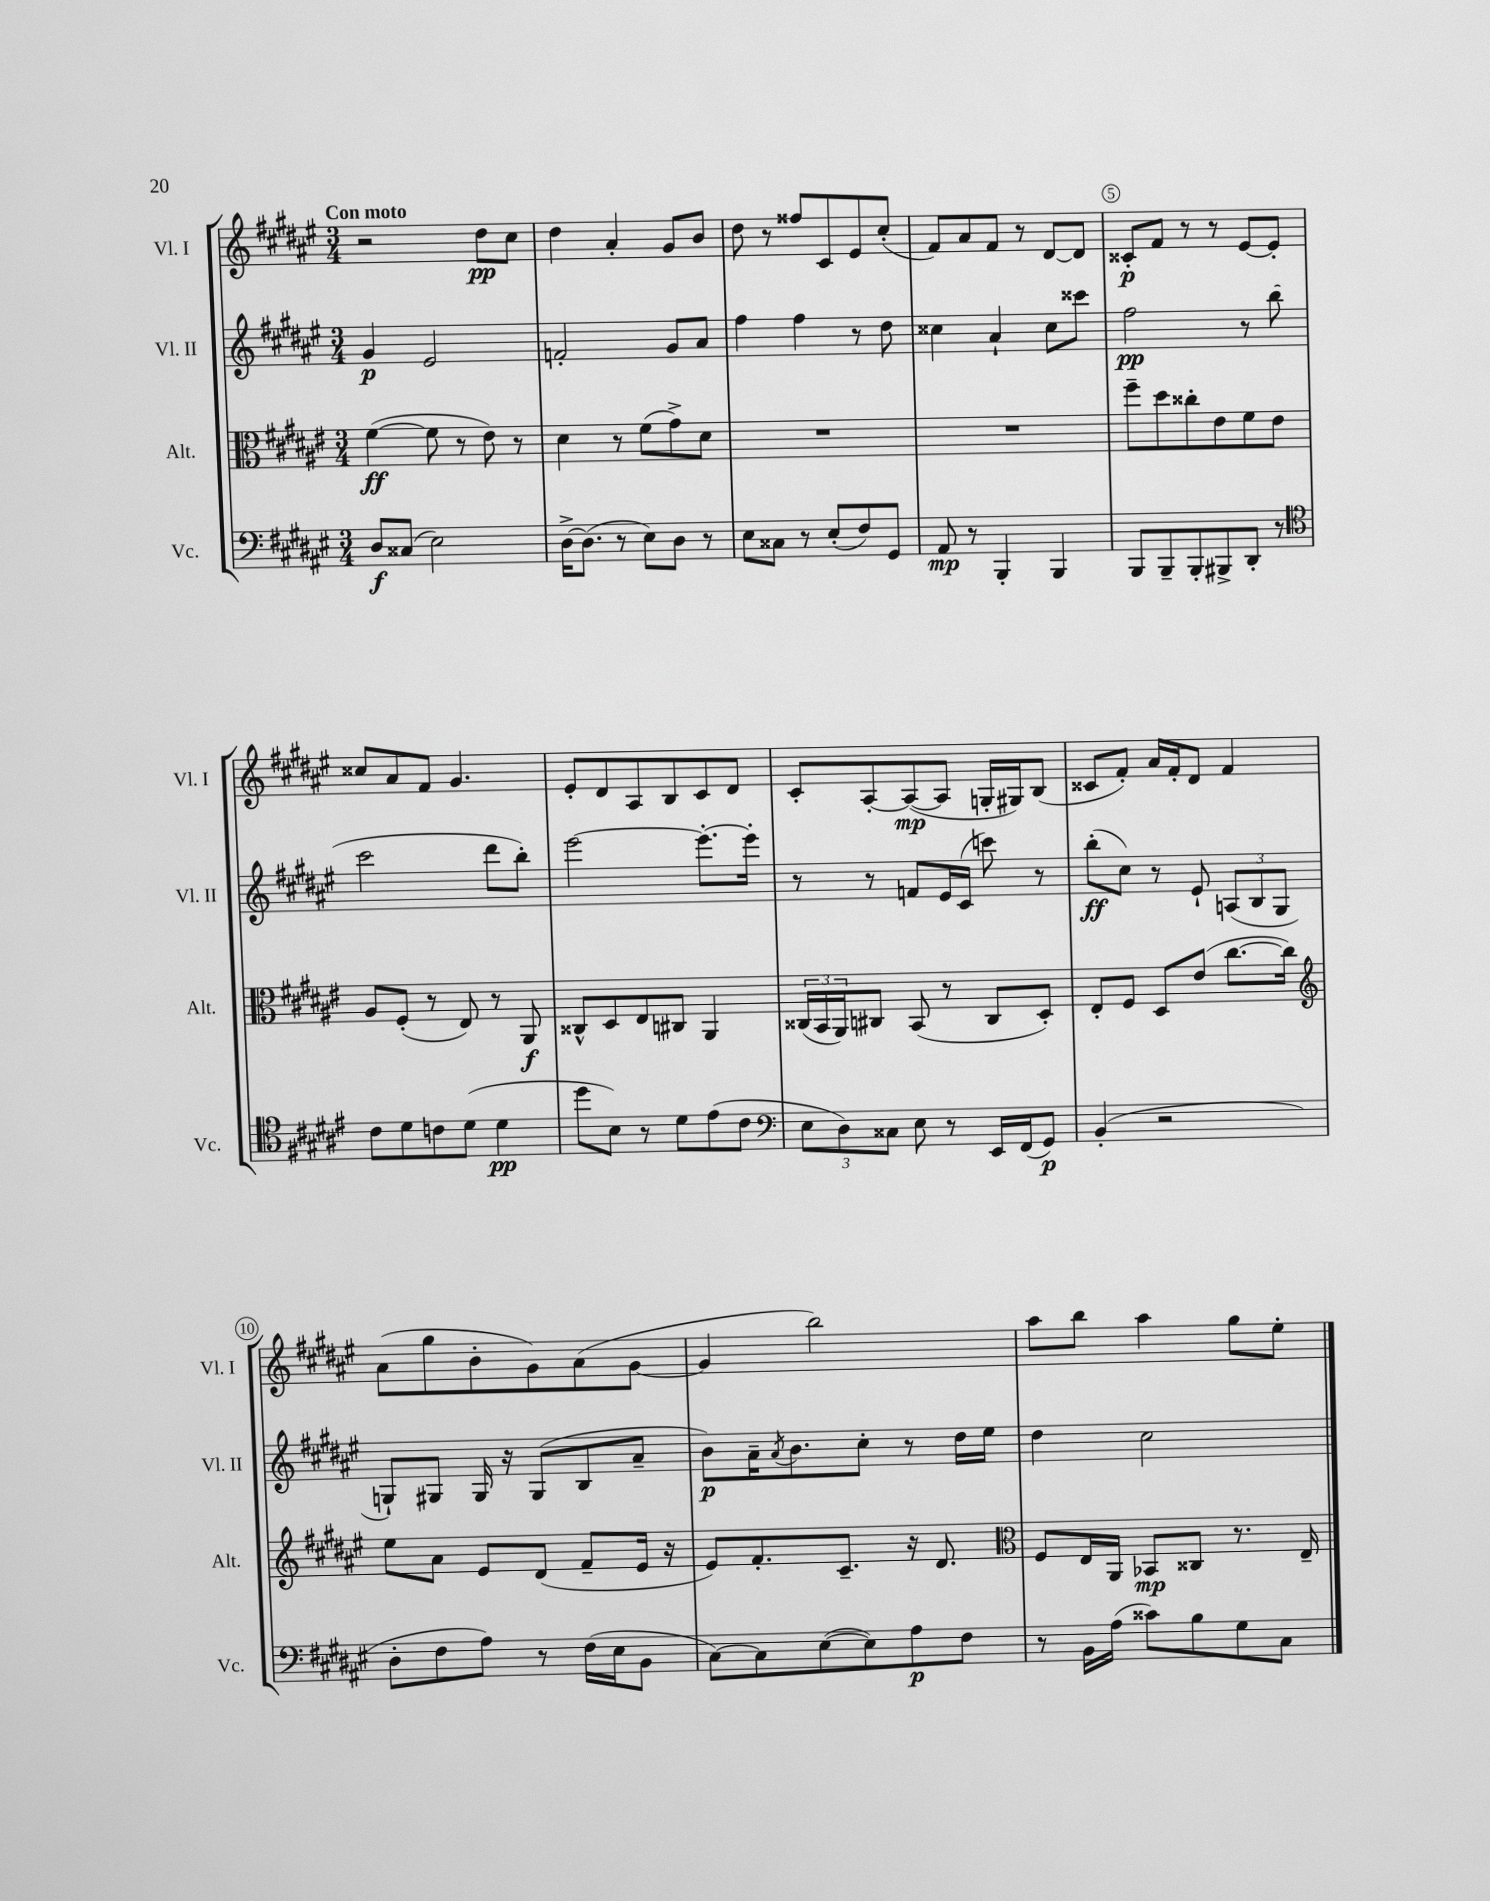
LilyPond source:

<<
\new StaffGroup <<
\new Staff = "s0" \with { instrumentName = "Vl. I" shortInstrumentName = "Vl. I" } {
    \clef treble \key fis \major \numericTimeSignature \time 3/4 \tempo "Con moto"
    r2 dis''8\pp cis''8 |
    dis''4 ais'4-. gis'8 b'8 |
    dis''8 r8 fisis''8 cis'8 eis'8 cis''8-.( |
    fis'8) ais'8 fis'8 r8 dis'8~ dis'8 |
    cisis'8-.\p fis'8 r8 r8 eis'8~ eis'8-. |
    cisis''8 ais'8 fis'8 gis'4. |
    eis'8-. dis'8 ais8 b8 cis'8 dis'8 |
    cis'8-. ais8~-. ais8~\mp( ais8 g16-. gis16) b8( |
    cisis'8 fis'8-.) ais'16 fis'16-. dis'8 fis'4 |
    ais'8( gis''8 b'8-. gis'8) ais'8( gis'8~ |
    gis'4 b''2) |
    ais''8 b''8 ais''4 gis''8 eis''8-. \bar "|." |
}
\new Staff = "s1" \with { instrumentName = "Vl. II" shortInstrumentName = "Vl. II" } {
    \clef treble \key fis \major \numericTimeSignature \time 3/4
    gis'4\p eis'2 |
    f'2-. gis'8 ais'8 |
    fis''4 fis''4 r8 dis''8 |
    cisis''4 ais'4-! cisis''8 cisis'''8 |
    fis''2\pp r8 b''8( |
    cis'''2 dis'''8 b''8-.) |
    eis'''2~ eis'''8.~-. eis'''16-. |
    r8 r8 f'8 eis'16 cis'16( c'''8) r8 |
    b''8-.\ff( cis''8) r8 eis'8-! \tuplet 3/2 { a8( b8 gis8 } |
    g8-!) gis8 gis16 r16 gis8( b8 ais'8-- |
    b'8\p) ais'16-- \acciaccatura { ais'8 } b'8. cis''8-. r8 dis''16 eis''16 |
    dis''4 cis''2 \bar "|." |
}
\new Staff = "s2" \with { instrumentName = "Alt." shortInstrumentName = "Alt." } {
    \clef alto \key fis \major \numericTimeSignature \time 3/4
    fis'4~\ff( fis'8 r8 eis'8) r8 |
    dis'4 r8 fis'8( gis'8->) dis'8 |
    R2. |
    R2. |
    fis''8-- dis''8 cisis''8-. eis'8 fis'8 eis'8 |
    ais8 fis8-.( r8 eis8) r8 ais,8\f |
    cisis8-^ dis8 eis8 cis8 ais,4 |
    \tuplet 3/2 { cisis16( b,16 ais,16) } cis8 b,8( r8 cis8 dis8-.) |
    eis8-. fis8 dis8 eis'8( cis''8.~ cis''16) |
    \clef treble eis''8 ais'8 eis'8 dis'8( fis'8-- eis'16 r16 |
    eis'8) fis'8.-. cis'8.-- r16 dis'8. |
    \clef alto fis8 eis16 ais,16 bes,8\mp cisis8 r8. eis16-- \bar "|." |
}
\new Staff = "s3" \with { instrumentName = "Vc." shortInstrumentName = "Vc." } {
    \clef bass \key fis \major \numericTimeSignature \time 3/4
    dis8\f cisis8( eis2) |
    dis16~-> dis8.( r8 eis8) dis8 r8 |
    eis8 cisis8 r8 eis8-.( fis8) gis,8 |
    ais,8\mp r8 b,,4-. b,,4 |
    b,,8 b,,8-- b,,8-. bis,,8-> dis,8-. r8 |
    \clef tenor cis'8 dis'8 c'8 dis'8( dis'4\pp |
    dis''8 b8) r8 dis'8 eis'8( cis'8 |
    \clef bass \tuplet 3/2 { eis8 dis8) cisis8 } eis8 r8 eis,16 fis,16( gis,8\p) |
    b,4-.( r2 |
    dis8-. fis8 ais8) r8 fis16( eis16 b,8 |
    cis8~) cis8 eis8~( eis8) ais8\p fis8 |
    r8 b,16 ais16( cisis'8) b8 gis8 cis8 \bar "|." |
}
>>
>>
\layout { \context { \Score \override BarNumber.break-visibility = ##(#f #t #t) barNumberVisibility = #(every-nth-bar-number-visible 5) \override BarNumber.stencil = #(make-stencil-circler 0.1 0.3 ly:text-interface::print) } }
